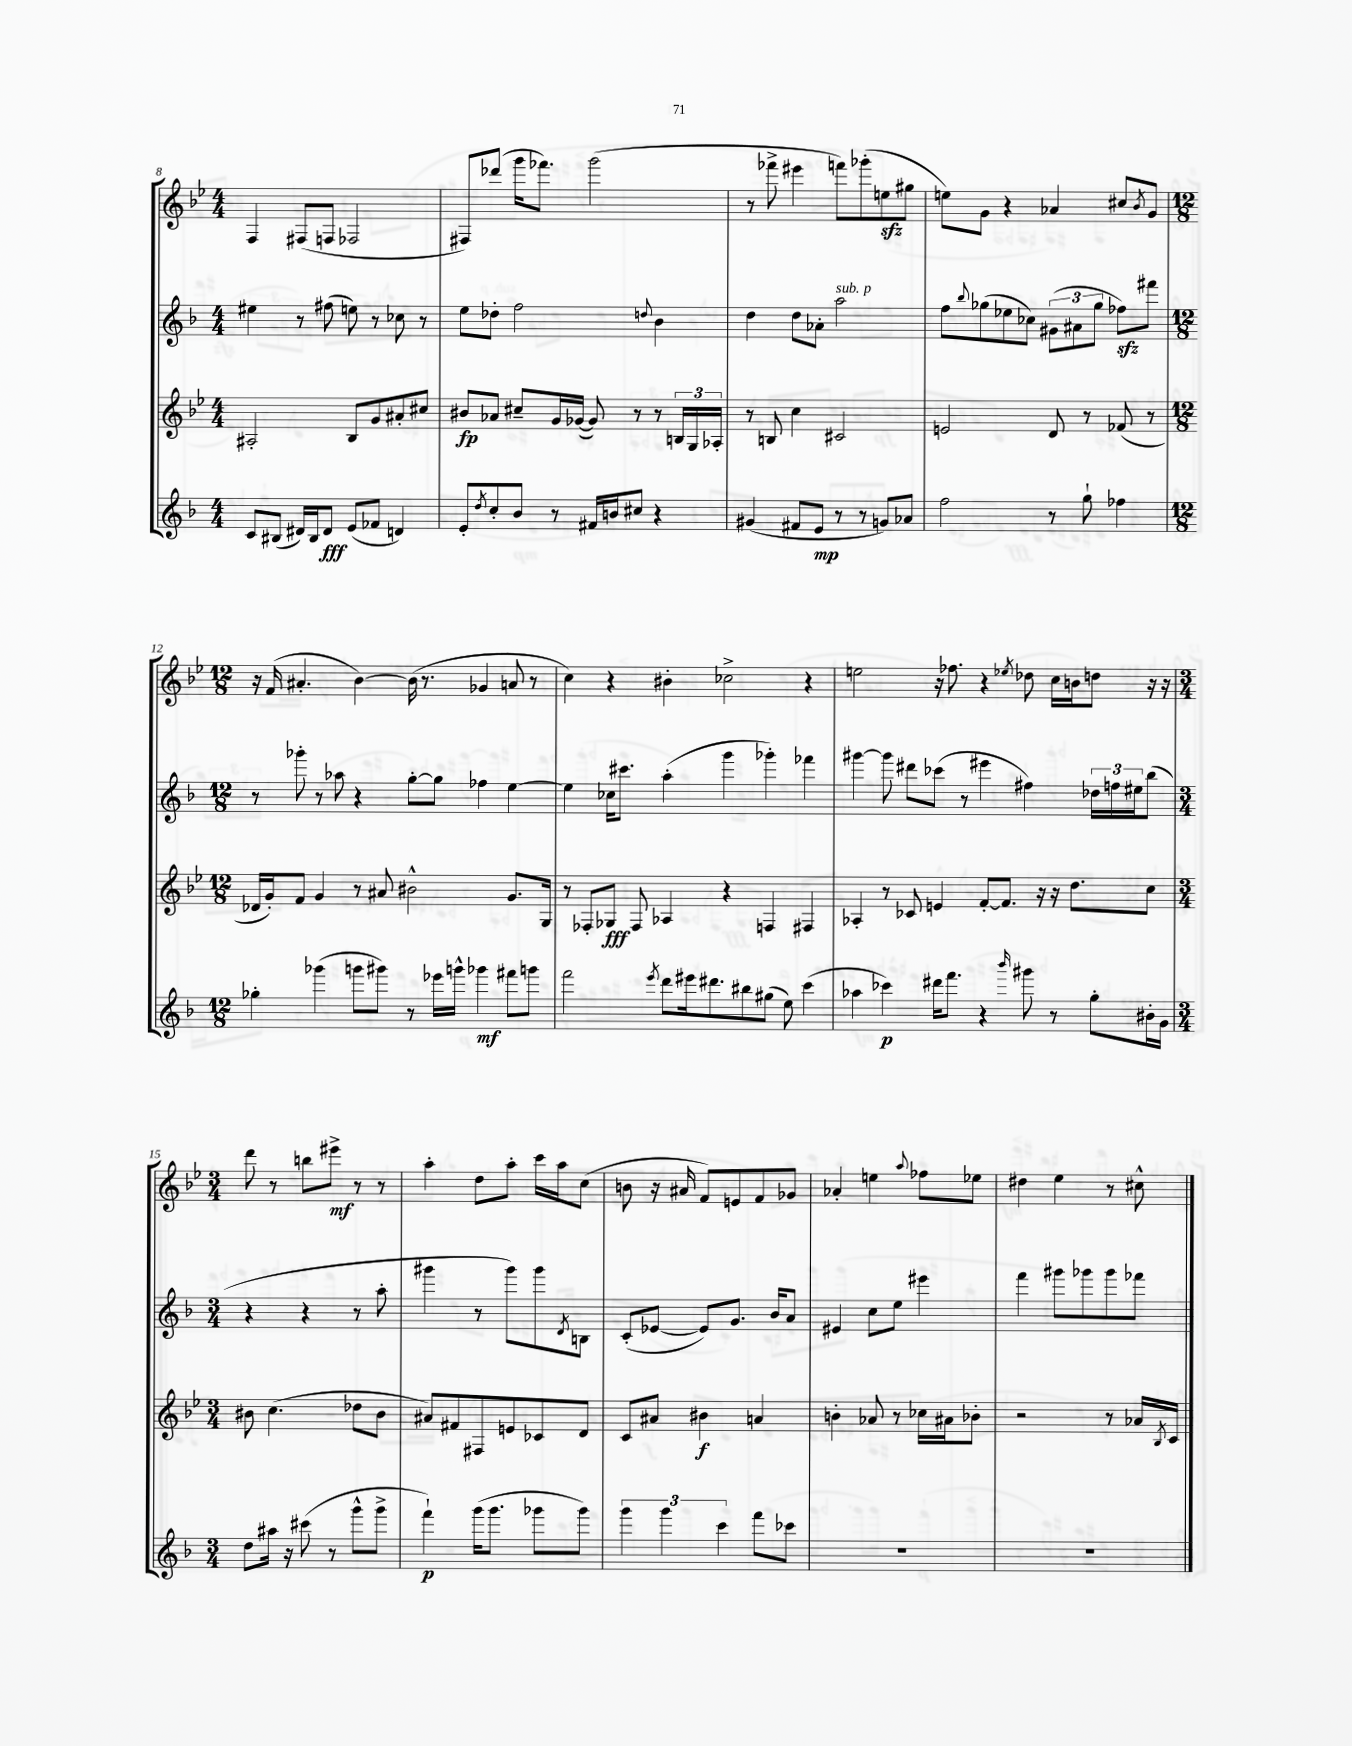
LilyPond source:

<<
\new StaffGroup <<
\new Staff = "s0" {
    \clef treble \key bes \major \numericTimeSignature \time 4/4
    f4 fis8( f8 fes2 |
    fis8) des'''8( g'''16 fes'''8.) g'''2( |
    r8 fes'''8-> eis'''4 f'''8) ges'''8-.( e''8\sfz gis''8 |
    e''8) g'8 r4 aes'4 cis''8 \acciaccatura { bes'8 } g'8 |
    \numericTimeSignature \time 12/8 r16 f'16( ais'4.-. bes'4~) bes'16( r8. ges'4 a'8 r8 |
    c''4) r4 bis'4-. ces''2-> r4 |
    e''2 r16 fes''8. r4 \acciaccatura { ees''8 } des''8 c''16 b'16 d''8 r16 r16 |
    \numericTimeSignature \time 3/4 d'''8 r8 b''8 eis'''8->\mf r8 r8 |
    a''4-. d''8 a''8-. c'''16 a''16 c''8( |
    b'8 r16 ais'16 f'8) e'8 f'8 ges'8 |
    aes'4-. e''4 \appoggiatura { a''8 } fes''8 ees''8 |
    dis''4 ees''4 r8 cis''8-^ \bar "|." |
}
\new Staff = "s1" {
    \clef treble \key f \major \numericTimeSignature \time 4/4
    eis''4 r8 fis''8( e''8) r8 ces''8 r8 |
    e''8 des''8-. f''2 \appoggiatura { d''8 } bes'4 |
    d''4 d''8 aes'8-. a''2^\markup { \italic "sub. p" } |
    f''8 \appoggiatura { bes''8 } ges''8( ees''8 ces''8) \tuplet 3/2 { gis'8( ais'8 ges''8 } fes''8\sfz) fis'''8 |
    \numericTimeSignature \time 12/8 r8 ges'''8-. r8 aes''8 r4 g''8~-. g''8 fes''4 e''4~ |
    e''4 ces''16 cis'''8. a''4-.( g'''4 ges'''4-.) fes'''4 |
    gis'''4~ gis'''8 dis'''8 ces'''8( r8 eis'''4 fis''4) \tuplet 3/2 { des''16 f''16 eis''16 } bes''8( |
    \numericTimeSignature \time 3/4 r4 r4 r8 a''8-. |
    gis'''4 r8 gis'''8) gis'''8 \acciaccatura { d'8 } b8 |
    c'8-.( ees'8~ ees'8) g'8. bes'16 a'8 |
    eis'4 c''8 e''8 eis'''4 |
    f'''4 gis'''8 ges'''8 ges'''8 fes'''8 \bar "|." |
}
\new Staff = "s2" {
    \clef treble \key bes \major \numericTimeSignature \time 4/4
    ais2-. bes8 g'8 ais'8-. cis''8 |
    bis'8\fp aes'8 cis''8-- g'16 ges'16~( ges'8) r8 r8 \tuplet 3/2 { b16 g16 aes16-. } |
    r8 b8 c''4 cis'2 |
    e'2 d'8 r8 fes'8( r8 |
    \numericTimeSignature \time 12/8 des'16 g'16-.) f'8 g'4 r8 ais'8 bis'2-^ g'8. g16 |
    r8 fes8-. ges8\fff fes8 aes4 r4 f4 fis4 |
    aes4-. r8 ces'8 e'4 f'8~-. f'8. r16 r16 d''8. c''8 |
    \numericTimeSignature \time 3/4 bis'8 c''4.( des''8 bis'8 |
    ais'8) fis'8 fis8 e'8 ces'8 d'8 |
    c'8 ais'8 bis'4\f a'4 |
    b'4-. aes'8 r8 ces''16 ais'16 bes'8-. |
    r2 r8 aes'16 \acciaccatura { bes8 } c'16 \bar "|." |
}
\new Staff = "s3" {
    \clef treble \key f \major \numericTimeSignature \time 4/4
    c'8 bis8( dis'16) bis16 dis'8\fff e'8( fes'8 d'4) |
    e'8-. \acciaccatura { d''8 } c''8-. bes'8 r8 fis'16 b'16 cis''8 r4 |
    gis'4( fis'8 e'8\mp r8 r8 g'8) aes'8 |
    f''2 r8 g''8-! fes''4 |
    \numericTimeSignature \time 12/8 ges''4-. ges'''4( g'''8 gis'''8) r8 ees'''16 g'''16-^ ges'''4\mf fis'''8 g'''8 |
    f'''2 \acciaccatura { e'''8 } d'''8 eis'''16 dis'''8. bis''8 gis''8( e''8) c'''4( |
    aes''4 ces'''4\p) dis'''16 f'''8. r4 \grace { bes'''16 } gis'''8 r8 g''8-. bis'16-. g'16 |
    \numericTimeSignature \time 3/4 d''8 ais''16 r16 cis'''8( r8 g'''8-^ g'''8-> |
    f'''4-!\p) g'''16( g'''8. ges'''8 ges'''8) |
    \tuplet 3/2 { g'''4 g'''4 c'''4 } f'''8 ces'''8 |
    R2. |
    R2. \bar "|." |
}
>>
>>
\layout { \context { \Score currentBarNumber = #8 } }
